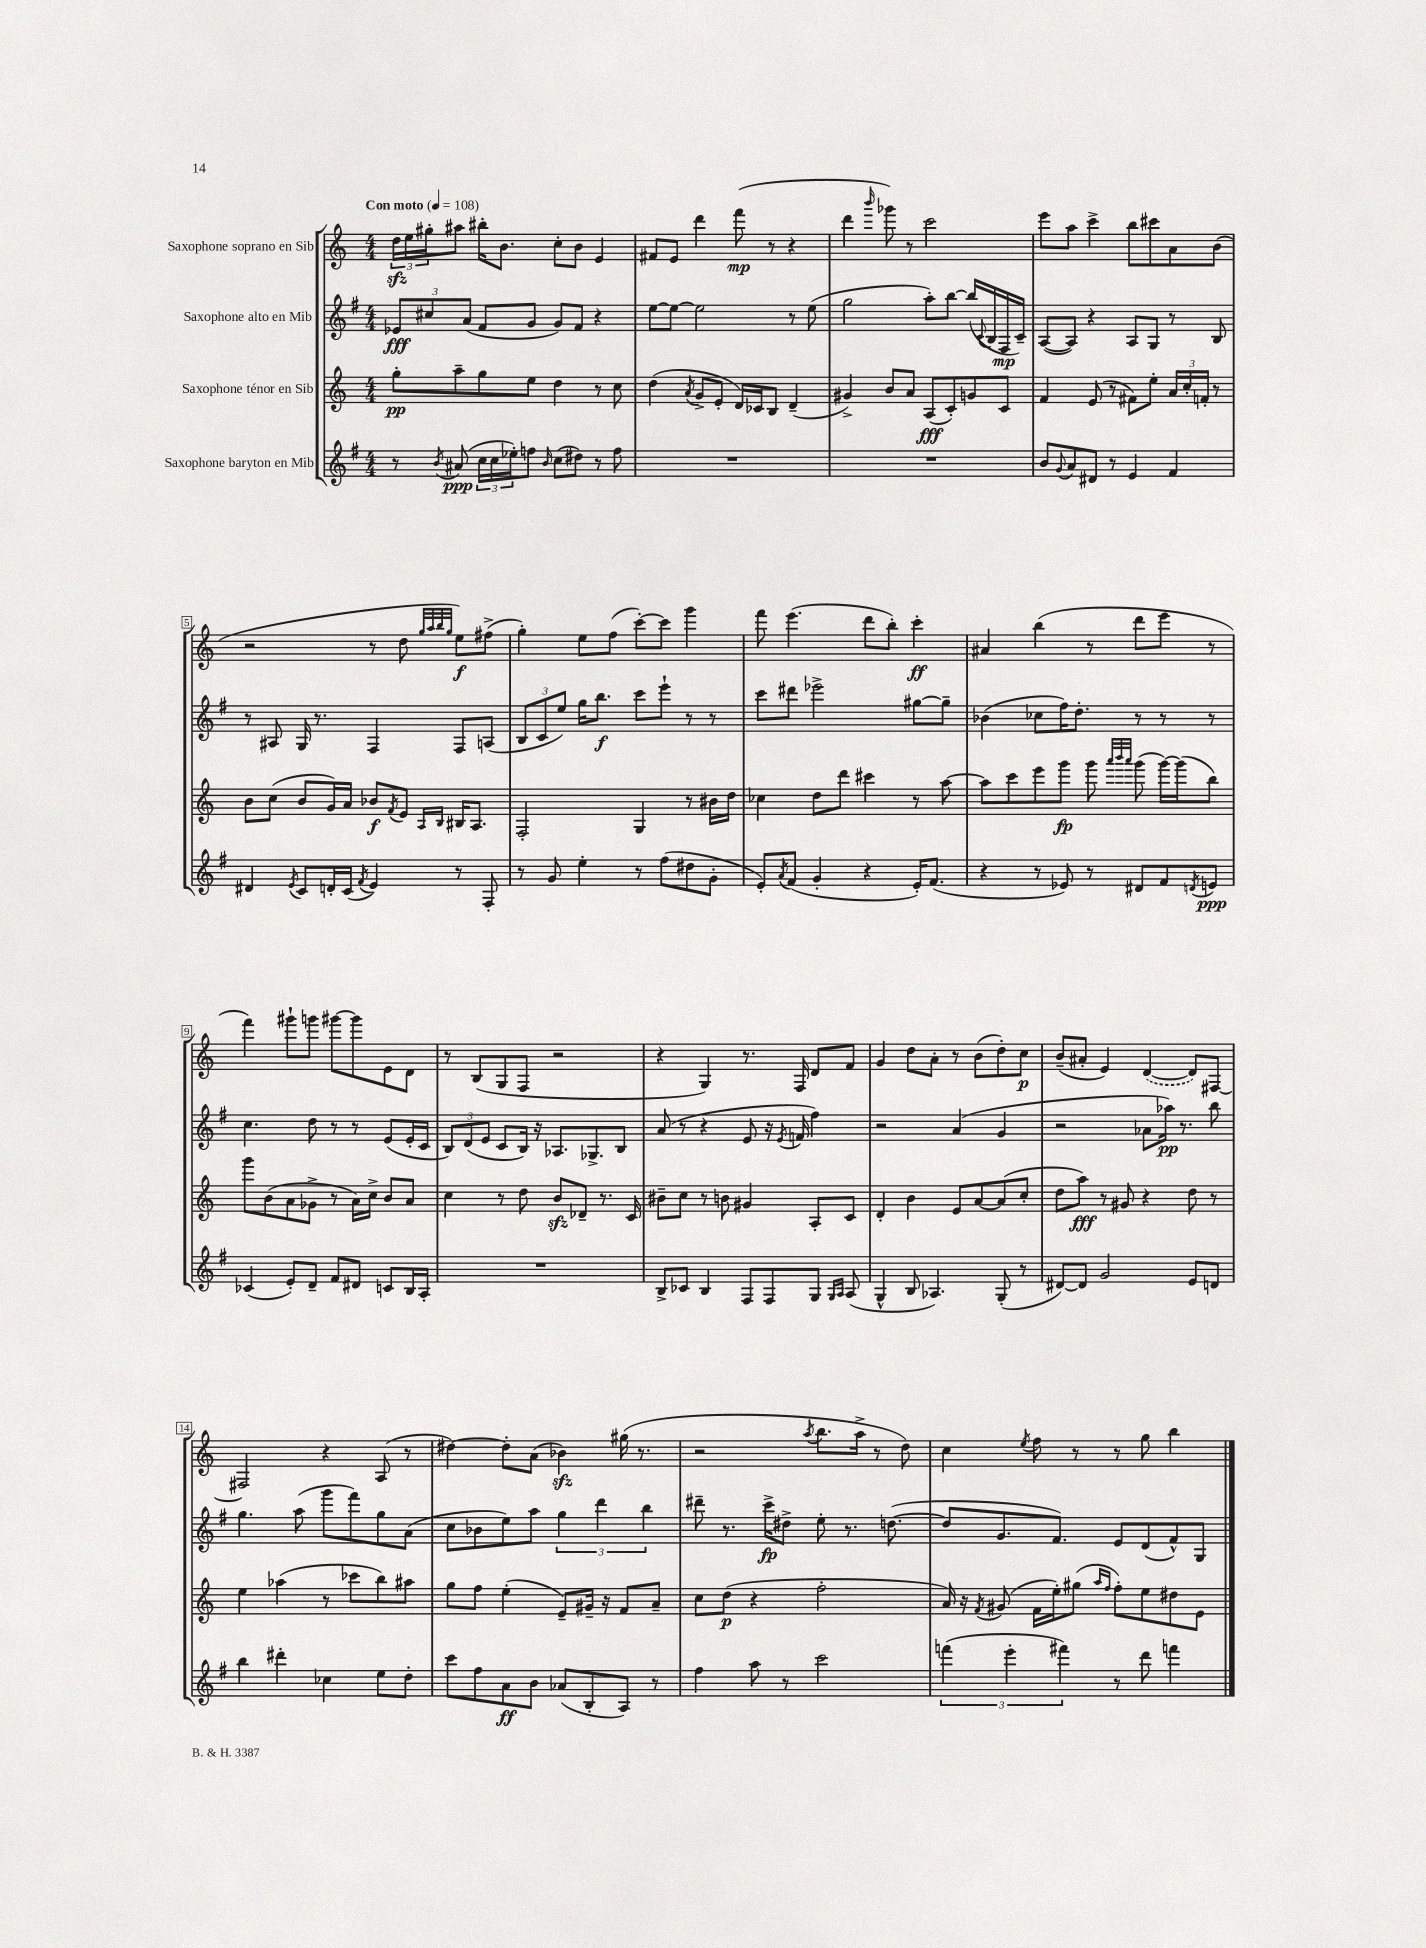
<<
\new StaffGroup <<
\new Staff = "s0" \with { instrumentName = "Saxophone soprano en Sib" } {
    \clef treble \key c \major \numericTimeSignature \time 4/4 \tempo "Con moto" 4 = 108
    \tuplet 3/2 { d''16\sfz e''16 gis''16-. } ais''8 bis''16-. b'8. c''8-. b'8 e'4 |
    fis'8 e'8 d'''4 f'''8\mp( r8 r4 |
    d'''4 \grace { b'''16 } ges'''8) r8 c'''2 |
    e'''8 a''8 c'''4-> b''8 cis'''8 a'8 b'8( |
    r2 r8 d''8 \grace { g''32 a''32 b''32 g''32 } e''8\f) fis''8->( |
    g''4-.) e''8 f''8( c'''8~-.) c'''8 g'''4 |
    f'''8 e'''4.( d'''8 b''8-.) c'''4-.\ff |
    ais'4 b''4( r8 d'''8 e'''8 r8 |
    f'''4) gis'''8-! g'''8 gis'''8~ gis'''8 e'8 d'8 |
    r8 b8( g8 f8 r2 |
    r4 g4) r8. f16 d'8 f'8 |
    g'4 d''8 a'8-. r8 b'8( d''8-.) c''8\p |
    b'8--( ais'8-. e'4) \once \slurDashed d'4~( d'8) fis8~ |
    fis2 r4 a8( r8 |
    dis''4~) dis''8-. a'8( bes'4\sfz) gis''16( r8. |
    r2 \acciaccatura { a''8 } b''8. a''16-> r8 d''8) |
    c''4 \acciaccatura { e''8 } f''8 r8 r8 g''8 b''4 \bar "|." |
}
\new Staff = "s1" \with { instrumentName = "Saxophone alto en Mib" } {
    \clef treble \key g \major \numericTimeSignature \time 4/4
    \tuplet 3/2 { ees'8\fff cis''8 a'8( } fis'8 g'8 g'8) fis'8 r4 |
    e''8~ e''8~ e''2 r8 e''8( |
    g''2 a''8-.) b''8~ b''16( \appoggiatura { c'8 } b16 fis16\mp c'16--) |
    a8~( a8) r4 a8 g8 r8 b8 |
    r8 ais8 g16 r8. fis4 fis8 a8( |
    \tuplet 3/2 { b8 c'8 e''8) } g''16 b''8.\f c'''8 e'''8-! r8 r8 |
    c'''8 dis'''8 ees'''2-> gis''8~ gis''8-- |
    bes'4( ces''8 fis''16) d''8.-. r8 r8 r8 |
    c''4. d''8 r8 r8 e'8( e'16-. c'16 |
    \tuplet 3/2 { b8) d'8( e'8 } c'8 b16) r16 aes8. ges8.-> b8 |
    a'8( r8 r4 e'8 r16 \acciaccatura { e'8 } f'16 fis''4) |
    r2 a'4( g'4 |
    r2 aes'8 aes''16\pp) r8. b''8 |
    g''4. a''8( g'''8 fis'''8) g''8 a'8( |
    c''8 bes'8 e''8) a''8 \tuplet 3/2 { g''4 d'''4 b''4 } |
    dis'''8-- r8. c'''16->\fp dis''8-> e''8-. r8. d''8.~( |
    d''8 g'8. fis'8.) e'8 d'8( fis'8-^) g8 \bar "|." |
}
\new Staff = "s2" \with { instrumentName = "Saxophone ténor en Sib" } {
    \clef treble \key c \major \numericTimeSignature \time 4/4
    g''8-.\pp a''8-- g''8 e''8 d''4 r8 c''8 |
    d''4( \acciaccatura { a'8 } g'8-> e'8-. d'16) ces'16 b8 d'4--( |
    gis'4->) b'8 a'8 a8\fff( c'8-.) g'8 c'8 |
    f'4 e'8( r8 fis'8) e''8-. \tuplet 3/2 { a'16 c''16-. f'16-. } r8 |
    b'8 c''8( b'8 g'16) a'16 bes'8\f \acciaccatura { f'8 } e'8 \grace { a16 b16 } bis16 a8. |
    f2-. g4 r8 bis'16 d''16 |
    ces''4 d''8 d'''8 cis'''4 r8 a''8~ |
    a''8 c'''8 e'''8 g'''8\fp g'''8 \grace { a'''32 b'''32 a'''32 } g'''8( g'''16~) g'''16( b''8) |
    g'''8 b'8( a'8 ges'8-> r8 a'16) c''16-> b'8 a'8 |
    c''4 r8 d''8 b'8\sfz des'8-- r8. c'16 |
    bis'8-- c''8 r8 b'8 gis'4 a8-. c'8 |
    d'4-. b'4 e'8 a'8~ a'8( c''8-. |
    d''8 a''8\fff) r8 gis'8 r4 d''8 r8 |
    e''4 aes''4( r8 ces'''8 b''8) ais''8 |
    g''8 f''8 e''4-.( e'8--) gis'16-- r16 f'8 a'8-- |
    c''8 d''8\p( r4 f''2-. |
    a'16) r16 \acciaccatura { f'8 } gis'8( f'16 e''16-.) gis''8( \grace { a''16 f''16 } f''8-.) e''8 dis''8 e'8 \bar "|." |
}
\new Staff = "s3" \with { instrumentName = "Saxophone baryton en Mib" } {
    \clef treble \key g \major \numericTimeSignature \time 4/4
    r8 \acciaccatura { b'8 } ais'8\ppp( \tuplet 3/2 { c''16 c''16 ees''16-.) } f''8 \grace { b'16 } c''8( dis''8) r8 f''8 |
    R1 |
    R1 |
    b'8 \appoggiatura { g'8 } a'8 dis'8 r8 e'4 fis'4 |
    dis'4 \acciaccatura { e'8 } c'8 d'16-. c'16( \acciaccatura { fis'8 } e'4) r8 fis8-. |
    r8 g'8 e''4-. r8 fis''8( dis''8 g'8-. |
    e'8-.) \acciaccatura { a'8 } fis'8( g'4-. r4 e'16-.) fis'8.( |
    r4 r8 ees'8) r8 dis'8 fis'8 \acciaccatura { d'8 } e'8\ppp |
    ces'4( e'8-.) d'8-- fis'8 dis'8 c'8 b16 a16-. |
    R1 |
    b8-> ces'8 b4 fis8 fis8 g8 \grace { g16 a16 } a8( |
    g4-^ b8 aes4.) g8-.( r8 |
    dis'8~) dis'8 g'2 e'8 d'8 |
    b''4 dis'''4-. ces''4 e''8 d''8-. |
    c'''8 fis''8 a'8\ff b'8 aes'8( b8-. a8) r8 |
    fis''4 a''8 r8 c'''2 |
    \tuplet 3/2 { f'''4( e'''4-. fis'''4) } r8 d'''8 f'''4 \bar "|." |
}
>>
>>
\layout { \context { \Score \override BarNumber.stencil = #(make-stencil-boxer 0.1 0.3 ly:text-interface::print) } }
